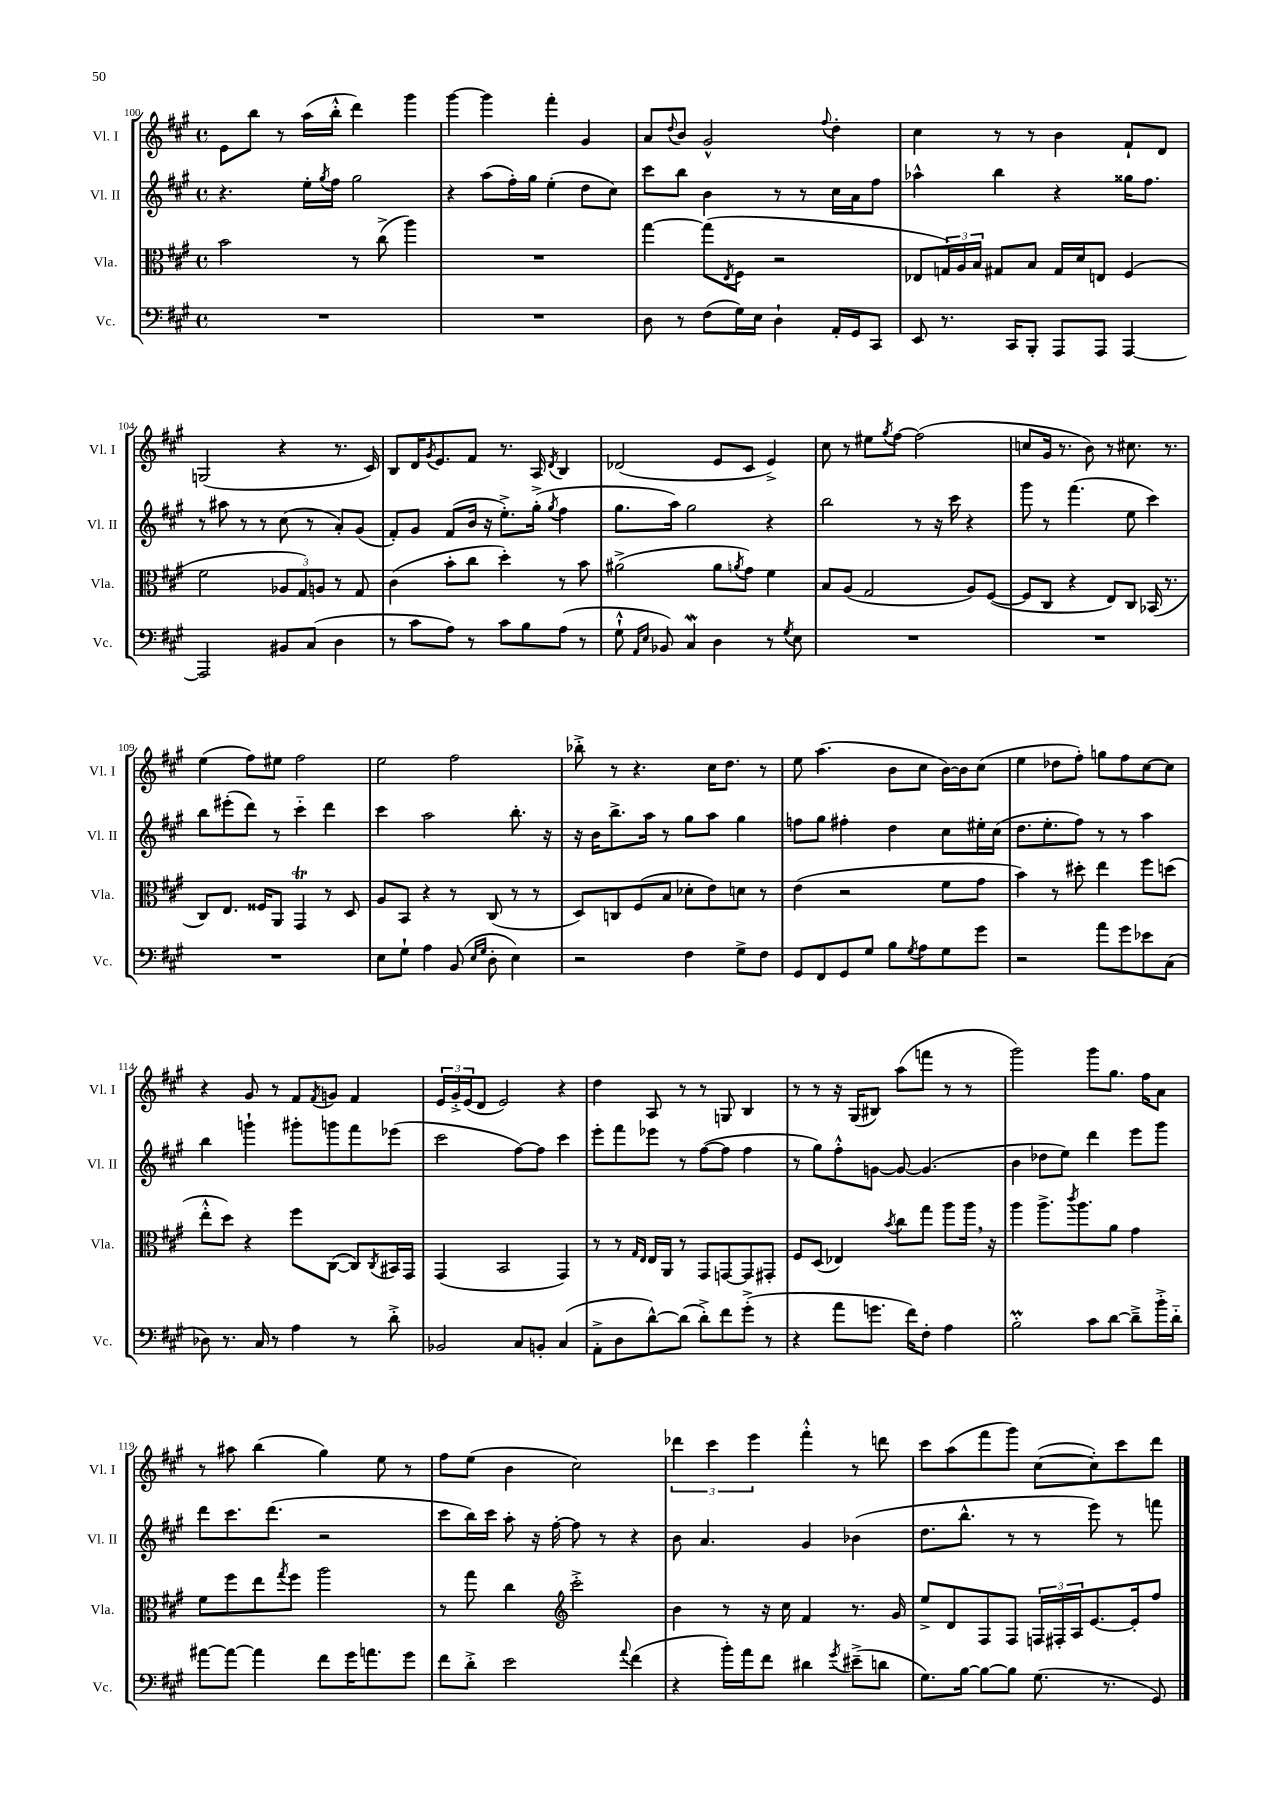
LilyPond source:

<<
\new StaffGroup <<
\new Staff = "s0" \with { instrumentName = "Vl. I" shortInstrumentName = "Vl. I" } {
    \clef treble \key a \major \defaultTimeSignature \time 4/4
    e'8 b''8 r8 a''16( b''16-.-^ d'''4) gis'''4 |
    gis'''4~ gis'''4 fis'''4-. gis'4 |
    a'8 \appoggiatura { d''8 } b'8 gis'2-^ \appoggiatura { fis''8 } d''4-. |
    cis''4 r8 r8 b'4 fis'8-! d'8 |
    g2( r4 r8. cis'16) |
    b8 d'16 \acciaccatura { gis'8 } e'8. fis'8 r8. a16 \acciaccatura { d'8 } b4 |
    des'2( e'8 cis'8 e'4->) |
    cis''8 r8 eis''8 \acciaccatura { gis''8 } fis''8~ fis''2( |
    c''8 gis'16 r8. b'8) r8 cis''8. r8. |
    e''4( fis''8) eis''8 fis''2 |
    e''2 fis''2 |
    bes''8-.-> r8 r4. cis''16 d''8. r8 |
    e''8 a''4.( b'8 cis''8 b'16~) b'16 cis''8( |
    e''4 des''8 fis''8-.) g''8 fis''8 cis''8~ cis''8 |
    r4 gis'8 r8 fis'8 \acciaccatura { fis'8 } g'8 fis'4 |
    \tuplet 3/2 { e'16 gis'16-.-> e'16( } d'8 e'2) r4 |
    d''4 a8 r8 r8 g8 b4 |
    r8 r8 r16 gis16( bis8) a''8( f'''8 r8 r8 |
    gis'''2) gis'''8 gis''8. fis''16 a'8 |
    r8 ais''8 b''4( gis''4) e''8 r8 |
    fis''8 e''8( b'4 cis''2) |
    \tuplet 3/2 { des'''4 cis'''4 e'''4 } fis'''4-.-^ r8 d'''8 |
    cis'''8 a''8( fis'''8 gis'''8) cis''8~( cis''8-.) cis'''8 d'''8 \bar "|." |
}
\new Staff = "s1" \with { instrumentName = "Vl. II" shortInstrumentName = "Vl. II" } {
    \clef treble \key a \major \defaultTimeSignature \time 4/4
    r4. e''16-. \acciaccatura { gis''8 } fis''16 gis''2 |
    r4 a''8( fis''16-.) gis''16 e''4-.( d''8 cis''8) |
    cis'''8 b''8 b'4 r8 r8 cis''16 a'16 fis''8 |
    aes''4-^ b''4 r4 gisis''16 fis''8. |
    r8 ais''8 r8 r8 cis''8( r8 a'8-.) gis'8( |
    fis'8-.) gis'8 fis'8( b'16 r16 e''8.-.->) gis''16-.->( \acciaccatura { gis''8 } fis''4 |
    gis''8. a''16) gis''2 r4 |
    b''2 r8 r16 cis'''16 r4 |
    gis'''8 r8 fis'''4.( e''8 cis'''4) |
    b''8 eis'''8-.( d'''8) r8 cis'''4-_ d'''4 |
    cis'''4 a''2 b''8.-. r16 |
    r16 b'16 b''8.-> a''16 r8 gis''8 a''8 gis''4 |
    f''8 gis''8 fis''4-. d''4 cis''8 eis''16-. cis''16( |
    d''8. e''8.-. fis''8) r8 r8 a''4 |
    b''4 g'''4-! gis'''8-. g'''8 fis'''8 ees'''8( |
    cis'''2 fis''8~) fis''8 cis'''4 |
    e'''8-. fis'''8 ees'''8 r8 fis''8~( fis''8 fis''4 |
    r8 gis''8) fis''8-.-^ g'8~ g'8~ g'4.( |
    b'4 des''8 e''8) d'''4 e'''8 gis'''8 |
    d'''8 cis'''8. d'''8.( r2 |
    cis'''8 b''16) cis'''16 a''8-. r16 fis''16~-. fis''8 r8 r4 |
    b'8 a'4. gis'4 bes'4( |
    d''8. b''8.-^ r8 r8 e'''8) r8 f'''8 \bar "|." |
}
\new Staff = "s2" \with { instrumentName = "Vla." shortInstrumentName = "Vla." } {
    \clef alto \key a \major \defaultTimeSignature \time 4/4
    b'2 r8 cis''8->( a''4) |
    R1 |
    gis''4~ gis''8( \acciaccatura { e8 } fis8 r2 |
    ees8 \tuplet 3/2 { g16) a16 b16 } gis8 b8 gis16 d'16 e8 fis4( |
    fis'2 \tuplet 3/2 { aes8 gis8) a8 } r8 gis8 |
    cis'4( b'8-. cis''8 d''4-.) r8 b'8 |
    ais'2->( ais'8 \acciaccatura { a'8 } gis'8) fis'4 |
    b8 a8( gis2 a8) fis8~( |
    fis8 cis8 r4 e8) cis8 bes,16( r8. |
    cis8) e8. fisis16 a,8 gis,4\trill r8 d8 |
    a8 b,8 r4 r8 cis8( r8 r8 |
    d8) c8 fis8( b8 des'8-. e'8) d'8 r8 |
    e'4( r2 fis'8 gis'8 |
    b'4) r8 dis''8-. e''4 fis''8 d''8( |
    e''8-.-^ d''8) r4 fis''8 cis8~( cis8) \acciaccatura { cis8 } bis,16 gis,16 |
    gis,4( b,2 gis,4) |
    r8 r8 \grace { gis16 e16 } e16 a,16 r8 gis,8 g,8~ g,8 gis,8-. |
    fis8 d8( ees4) \acciaccatura { b'8 } cis''8 gis''8 a''8 a''16 \breathe r16 |
    a''4 a''8.-> \acciaccatura { cis'''8 } a''8. a'8 gis'4 |
    fis'8 fis''8 e''8 \acciaccatura { gis''8 } fis''8 a''2 |
    r8 gis''8 cis''4 \clef treble cis'''2-.-> |
    b'4 r8 r16 cis''16 fis'4 r8. gis'16 |
    e''8-> d'8 fis8 fis8 \tuplet 3/2 { f16 fis16-. a16 } e'8.~ e'16-. fis''8 \bar "|." |
}
\new Staff = "s3" \with { instrumentName = "Vc." shortInstrumentName = "Vc." } {
    \clef bass \key a \major \defaultTimeSignature \time 4/4
    R1 |
    R1 |
    d8 r8 fis8( gis16) e16 d4-! a,16-. gis,16 cis,8 |
    e,8 r8. cis,16 b,,8-. a,,8 a,,8 a,,4~ |
    a,,2 bis,8 cis8( d4 |
    r8 cis'8 a8) r8 cis'8 b8 a8( r8 |
    gis8-!-^ \grace { a,16 e16 } bes,8) cis4\mordent d4 r8 \acciaccatura { gis8 } e8 |
    R1 |
    R1 |
    R1 |
    e8 gis8-! a4 b,8( \grace { e16 gis16 } d8-. e4) |
    r2 fis4 gis8-> fis8 |
    gis,8 fis,8 gis,8 gis8 b8 \acciaccatura { gis8 } a8 gis8 gis'8 |
    r2 a'8 gis'8 ees'8 cis8( |
    des8) r8. cis16 r8 a4 r8 d'8-.-> |
    bes,2 cis8 b,8-. cis4( |
    a,8-.-> d8 d'8~-^) d'8( d'8-.->) fis'8 gis'8-.->( r8 |
    r4 a'8 g'8. fis'16) fis8-. a4 |
    b2-.\prall cis'8 d'8~ d'8---> b'16-.-> d'16-_ |
    ais'8~ ais'8~ ais'4 fis'8 gis'16 a'8. gis'8 |
    fis'8 d'8-.-> e'2 \appoggiatura { a'8 } fis'4( |
    r4 b'16-.) a'16 fis'8 dis'4 \acciaccatura { gis'8 } eis'8--->( d'8 |
    gis8.) b16~ b8~ b8 gis8.( r8. gis,8) \bar "|." |
}
>>
>>
\layout { \context { \Score currentBarNumber = #100 } }
